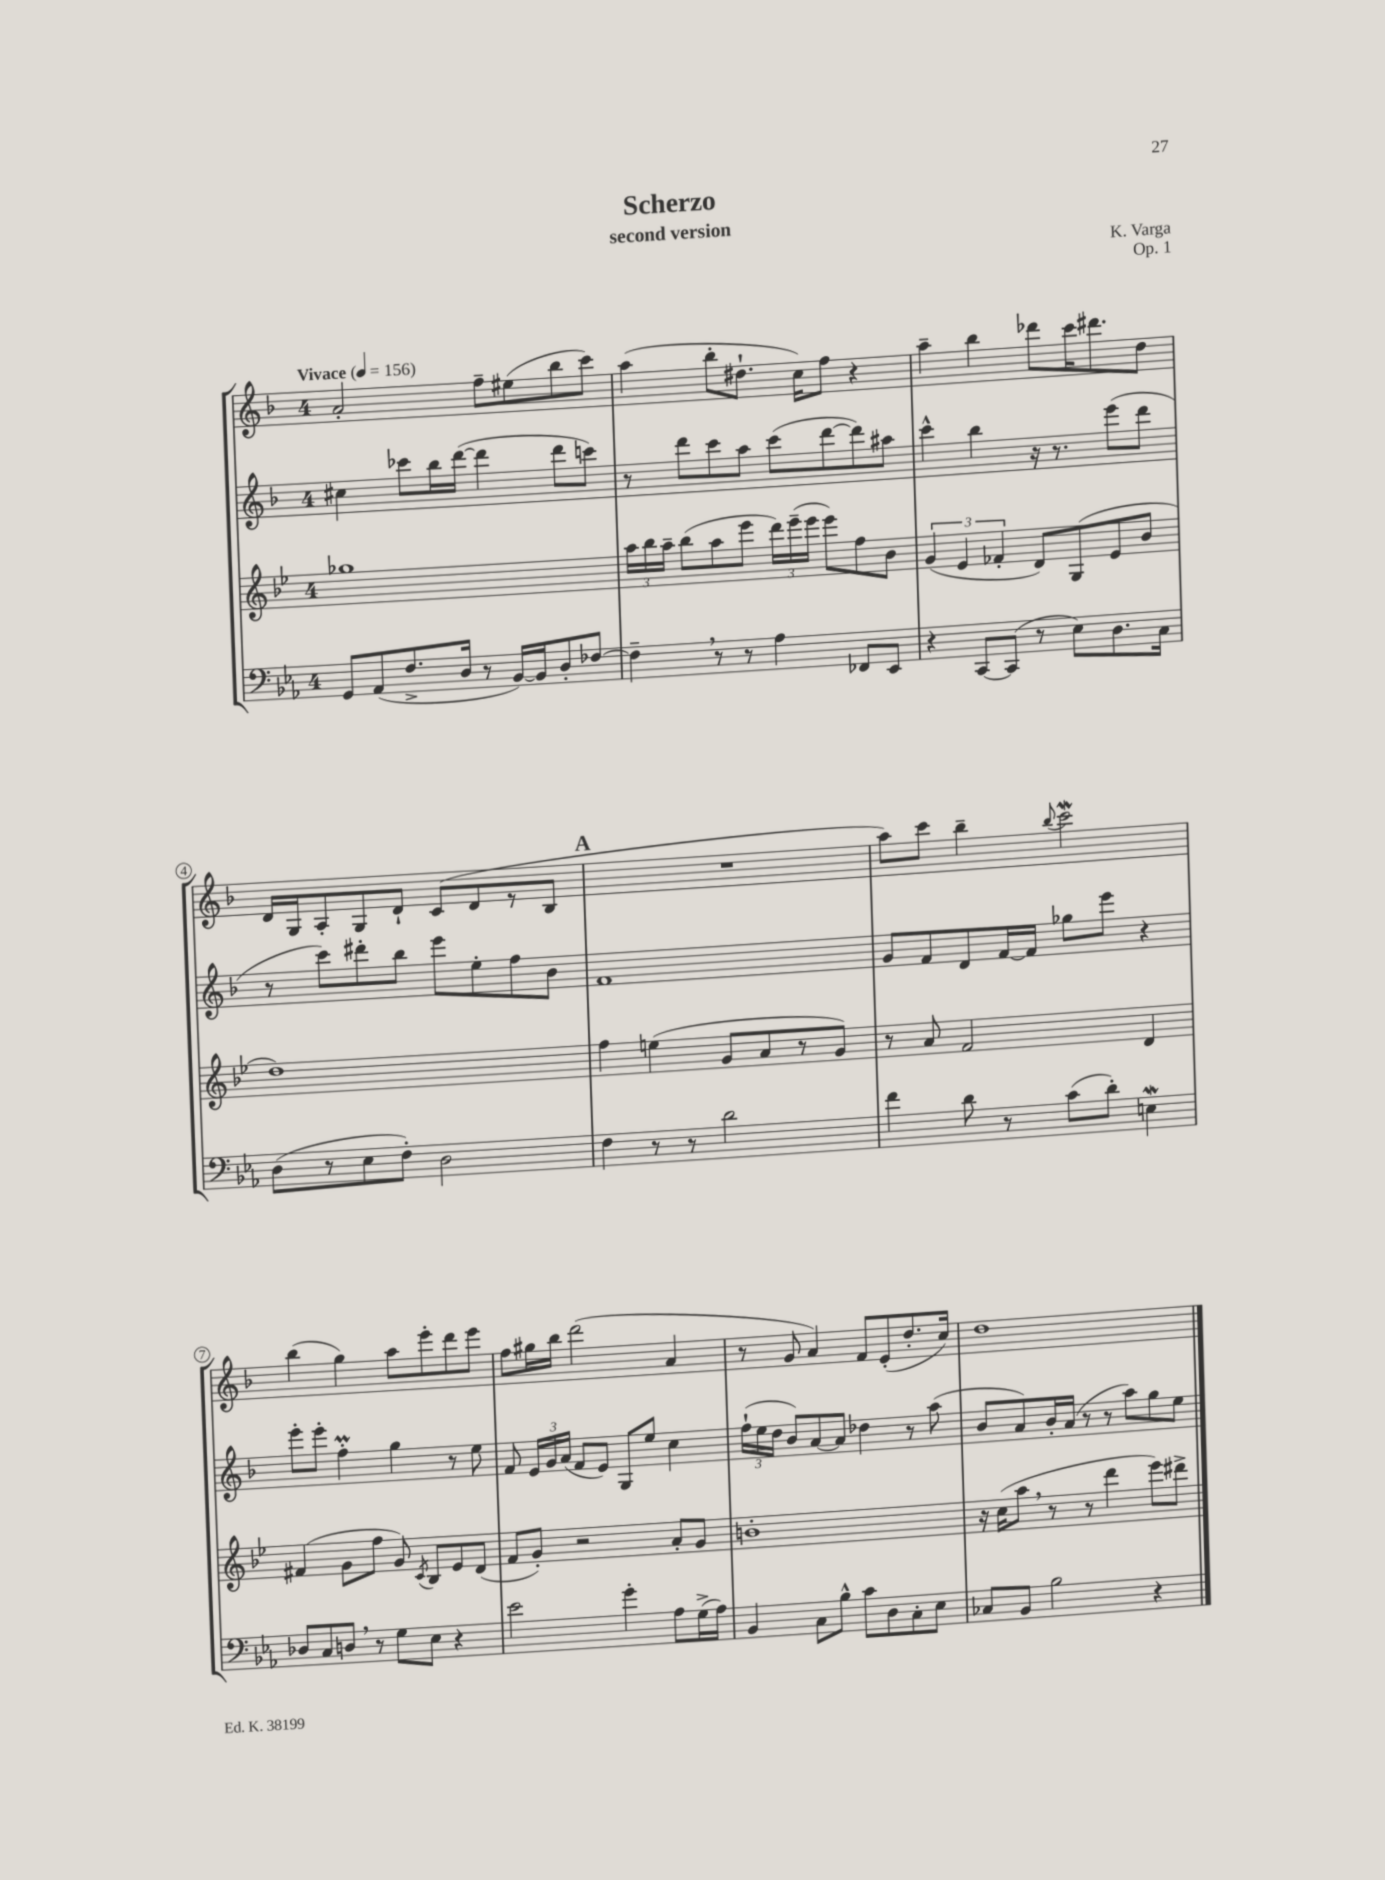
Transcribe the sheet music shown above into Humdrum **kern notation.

**kern	**kern	**kern	**kern
*staff4	*staff3	*staff2	*staff1
*clefF4	*clefG2	*clefG2	*clefG2
*k[b-e-a-]	*k[b-e-]	*k[b-]	*k[b-]
*M4/4	*M4/4	*M4/4	*M4/4
*MM156	*MM156	*MM156	*MM156
8GG	1gg-	4cc#	2a'
(8AA-	.	.	.
8.F^	.	8ccc-	.
.	.	16bb-	.
16D	.	([16ddd	.
8r	.	4ddd]	8ff~
[16BB-)	.	.	(8ee#
16BB-]	.	.	.
8D'	.	8ddd	8bb-
[8F-	.	8ccc)	8ccc)
=	=	=	=
4F-~]	24aa	8r	(4aa
.	24bb-	.	.
.	24aa~	.	.
.	(8bb-	8ddd	.
8r	8aa	8ccc	8bb-'
8r	8eee-	8aa	8.dd#`
4A-	24ddd)	(8ccc	.
.	(24eee-~	.	.
.	.	.	16cc)
.	24eee-	.	.
.	8eee-)	[8ddd	8ff
8FF-	8ff	8ddd])	4r
8EE-	8b-	8aa#	.
=	=	=	=
4r	(6g	4ccc^^	4aa~
.	6e-	.	.
[8CC	.	4bb-	4bb-
.	6f-'	.	.
(8CC]	.	.	.
8r	8d)	16r	8ddd-
.	.	8.r	.
8E-)	(8G	.	16ccc
.	.	.	8.ddd#
8.D	8e-	(8eee	.
.	8b-	8ddd	8dd
16C	.	.	.
=	=	=	=
(8D	1dd)	8r	16d
.	.	.	16G
8r	.	8ccc)	8A'
8E-	.	8ddd#'	8G
8F')	.	8bb-	8d`
2D	.	8eee	(8c
.	.	8ee'	8d
.	.	8ff	8r
.	.	8b-	8B-
=	=	=	=
4F	4ff	1f	1r
8r	(4ee	.	.
8r	.	.	.
2d	8g	.	.
.	8a	.	.
.	8r	.	.
.	8g)	.	.
=	=	=	=
4f	8r	8g	8aa)
.	8a	8f	8ccc
8d	2f	8d	4bb-~
8r	.	[16f	.
.	.	16f]	.
.	.	.	8qqbb-
(8c	.	8gg-	2ccc
8d')	.	8eee	.
4E	4d	4r	.
=	=	=	=
8D-	(4f#	8eee'	(4bb-
8C	.	8eee'	.
8D	8g	4ff'	4gg)
8r	8ff	.	.
8G	8g)	4gg	8aa
.	8qc	.	.
8E-	8B-	.	8eee'
4r	8e-	8r	8ddd
.	(8d	8ee	8eee
=	=	=	=
2e-	8f	8f	8ff
.	8g')	24e	16gg#
.	.	24g	.
.	.	.	16bb-
.	.	(24a	.
.	2r	8f	(2ddd
.	.	8e)	.
4g'	.	8G	.
.	.	8ee	.
8A-	8a'	4cc	4a
(16G^	8g	.	.
16A-)	.	.	.
=	=	=	=
4BB-	1b'	(24ff`	8r
.	.	24ee	.
.	.	24dd	.
.	.	8b-)	8g
8C	.	[8a	4a)
8B-^^	.	8a]	.
8c	.	4dd-	8f
8D	.	.	(8e'
8C'	.	8r	8.dd'
8E-	.	(8aa	.
.	.	.	16cc)
=	=	=	=
8C-	16r	8b-	1dd
.	(16cc	.	.
8BB-	8aa	8a)	.
2B-	8r	16b-'	.
.	.	(16a	.
.	8r	8r	.
.	4ddd	8r	.
.	.	8aa)	.
4r	8eee-)	8gg	.
.	8ddd#^	8ee	.
==	==	==	==
*-	*-	*-	*-
